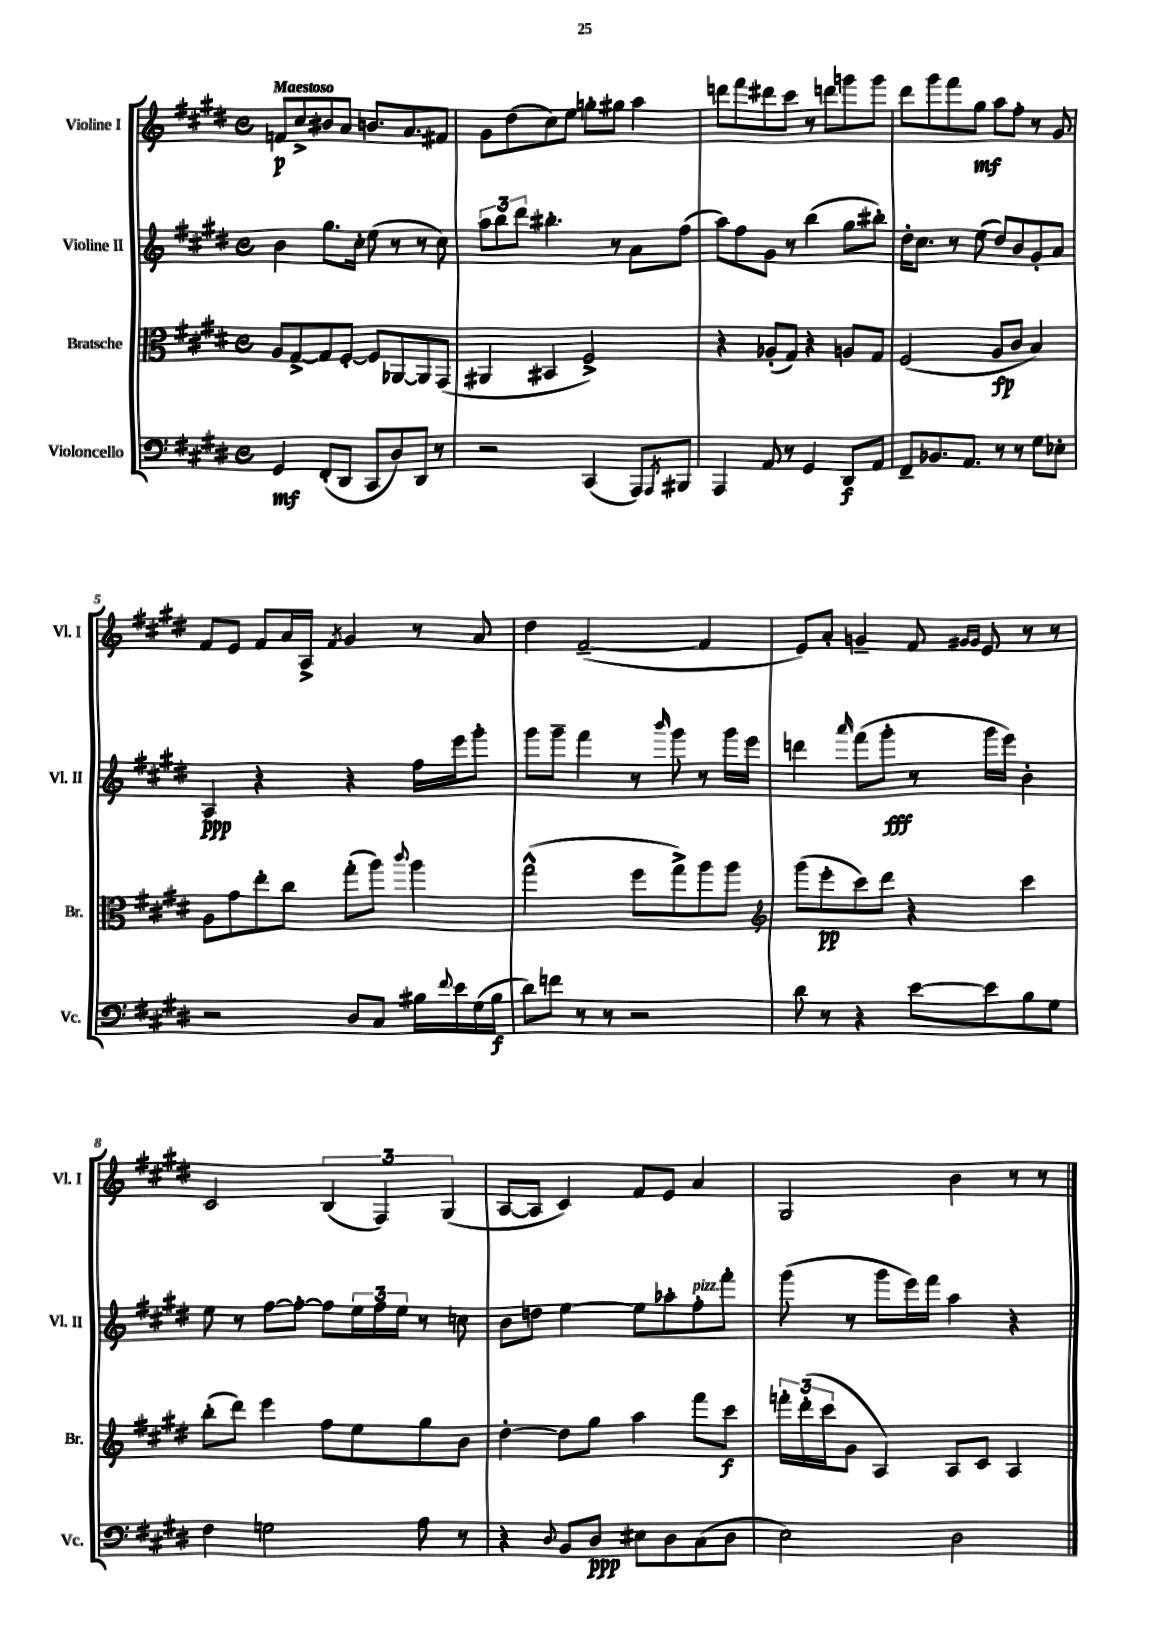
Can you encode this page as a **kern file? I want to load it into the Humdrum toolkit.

**kern	**kern	**kern	**kern
*staff4	*staff3	*staff2	*staff1
*clefF4	*clefC3	*clefG2	*clefG2
*k[f#c#g#d#]	*k[f#c#g#d#]	*k[f#c#g#d#]	*k[f#c#g#d#]
*M4/4	*M4/4	*M4/4	*M4/4
*met(c)	*met(c)	*met(c)	*met(c)
4GG#/	8A/L	4b\	8f/L
.	[8G#^/	.	8cc#^/
(8FF#'/L	8G#/]	8.gg#\L	8b#/
8DD#/J	[8F#'/J	.	8a/J
.	.	16cc#'\Jk	.
8CC#/L	8F#/]L	(8ee\	8.b/L
8D#/)	[8AA-/	8r	.
.	.	.	8.a/
8DD#/J	8AA-/]	8r	.
8r	(8GG#/J	8cc#\)	8f#/J
=	=	=	=
2r	4AA#/	12aa\L	8g#\L
.	.	12bb\	.
.	.	.	(8dd#\
.	.	12ddd#\J	.
.	4BB#/	4.bb#'\	8cc#\)
.	.	.	8ee\J
(4CC#/	2F#^/)	.	8gg'\L
.	.	8r	8gg#\J
8AAA/L)	.	8a\L	4aa\
8qAAA/	.	.	.
8BBB#/J	.	(8ff#\J	.
=	=	=	=
4AAA/	4r	8aa\L)	8ddd\L
.	.	8ff#\	8fff#\
8AA/	(8A-'/L	8g#\J	8ddd#\
8r	8G#/J)	8r	8ccc#\J
4GG#/	4r	(4bb\	8r
.	.	.	8ddd\L
8DD#/L	8A/L	8gg#\L	8ggg\
8AA/J	8G#/J	8bb#'\J)	8ggg\J
=	=	=	=
8FF#~/L	(2F#/	16dd#'\LK	8ddd#\L
.	.	8.cc#\J	.
8.BB-/	.	.	8ggg#\
.	.	8r	8fff#\
8.AA/J	.	.	.
.	.	(8ee\	8gg#\J
8r	8A/L	8dd#/L)	8aa\L
8r	8c#/J	8b/	8ff#'\J
8G#\L	4B/)	8g#'/	8r
8E-'\J	.	8a/J	8g#/
=	=	=	=
2r	8A\L	4A/	8f#/L
.	8g#\	.	8e/J
.	8ee'\	4r	8f#/L
.	8cc#\J	.	16a/L
.	.	.	16A^/JJ
.	.	.	8qf#/
8D#/L	(8gg#'\L	4r	4g#/
8C#/J	8aa\J)	.	.
.	8qqccc#/	.	.
16B#\LL	4aa\	16ff#\LL	8r
8qqf#/	.	.	.
16e\	.	16eee\J	.
(16G#\	.	8ggg#'\J	8a/
16B#\JJ	.	.	.
=	=	=	=
8d#\L)	(2gg#^^\	8ggg#\L	4dd#\
8f\J	.	8ggg#~\J	.
8r	.	4fff#\	([2f#~/
8r	.	.	.
2r	8ff#\L	8r	.
.	.	16qqbbb/	.
.	8gg#^\)	8ggg#\	.
.	8aa\	8r	4f#/]
.	8aa\J	16ggg#\LL	.
.	.	16eee\JJ	.
=	=	=	=
*	*clefG2	*	*
8d#\	(8ggg#\L	4ddd\	8e/L)
8r	8eee'\	.	8a'/J
.	.	16qqaaa/	.
4r	8ccc#\)	(8fff#\L	4g~/
.	8ddd#\J	8ggg#'\J	.
[8e\L	4r	8r	8f#/
.	.	.	16qqg#/LL
.	.	.	16qqg#/JJ
8e\]	.	16ggg#\LL	8e/
.	.	16eee\JJ)	.
8B\	4ccc#\	4b'\	8r
8G#\J	.	.	8r
=	=	=	=
4F#\	(8bb'\L	8ee\	2c#/
.	8ddd#\J)	8r	.
2G\	4eee\	[8ff#\L	.
.	.	8ff#'\_J	.
.	8ff#\L	8ff#\]L	(6B/
.	8ee\	24ee\L	.
.	.	24ff#\	6F#/)
.	.	24ee\JJ	.
8A\	8gg#\	8r	.
.	.	.	(6G#/
8r	8b\J	8cc\	.
=	=	=	=
4r	[4dd#'\	8b\L	[8A/L
.	.	8dd\J	8A/]J
8qqD#/	.	.	.
8BB/L	8dd#\]L	[4ee\	4c#/)
8D#/J	8gg#\J	.	.
8E#\L	4aa\	8ee\]L	8f#/L
8D#\	.	8aa-'\	8e/J
(8C#\	8fff#\L	8ff#'\	4a/
8D#\J	8ccc#\J	8fff#'\J	.
=	=	=	=
2E\)	24fff'\LL	(8ggg#\	2G#/
.	(24ddd#'\	.	.
.	24ccc#\J	.	.
.	8g#\J	8r	.
.	4A/)	8ggg#\L	.
.	.	16eee\L)	.
.	.	16fff#\JJ	.
2D#\	8A/L	4aa\	4b\
.	8c#/J	.	.
.	4A/	4r	8r
.	.	.	8r
==	==	==	==
*-	*-	*-	*-
